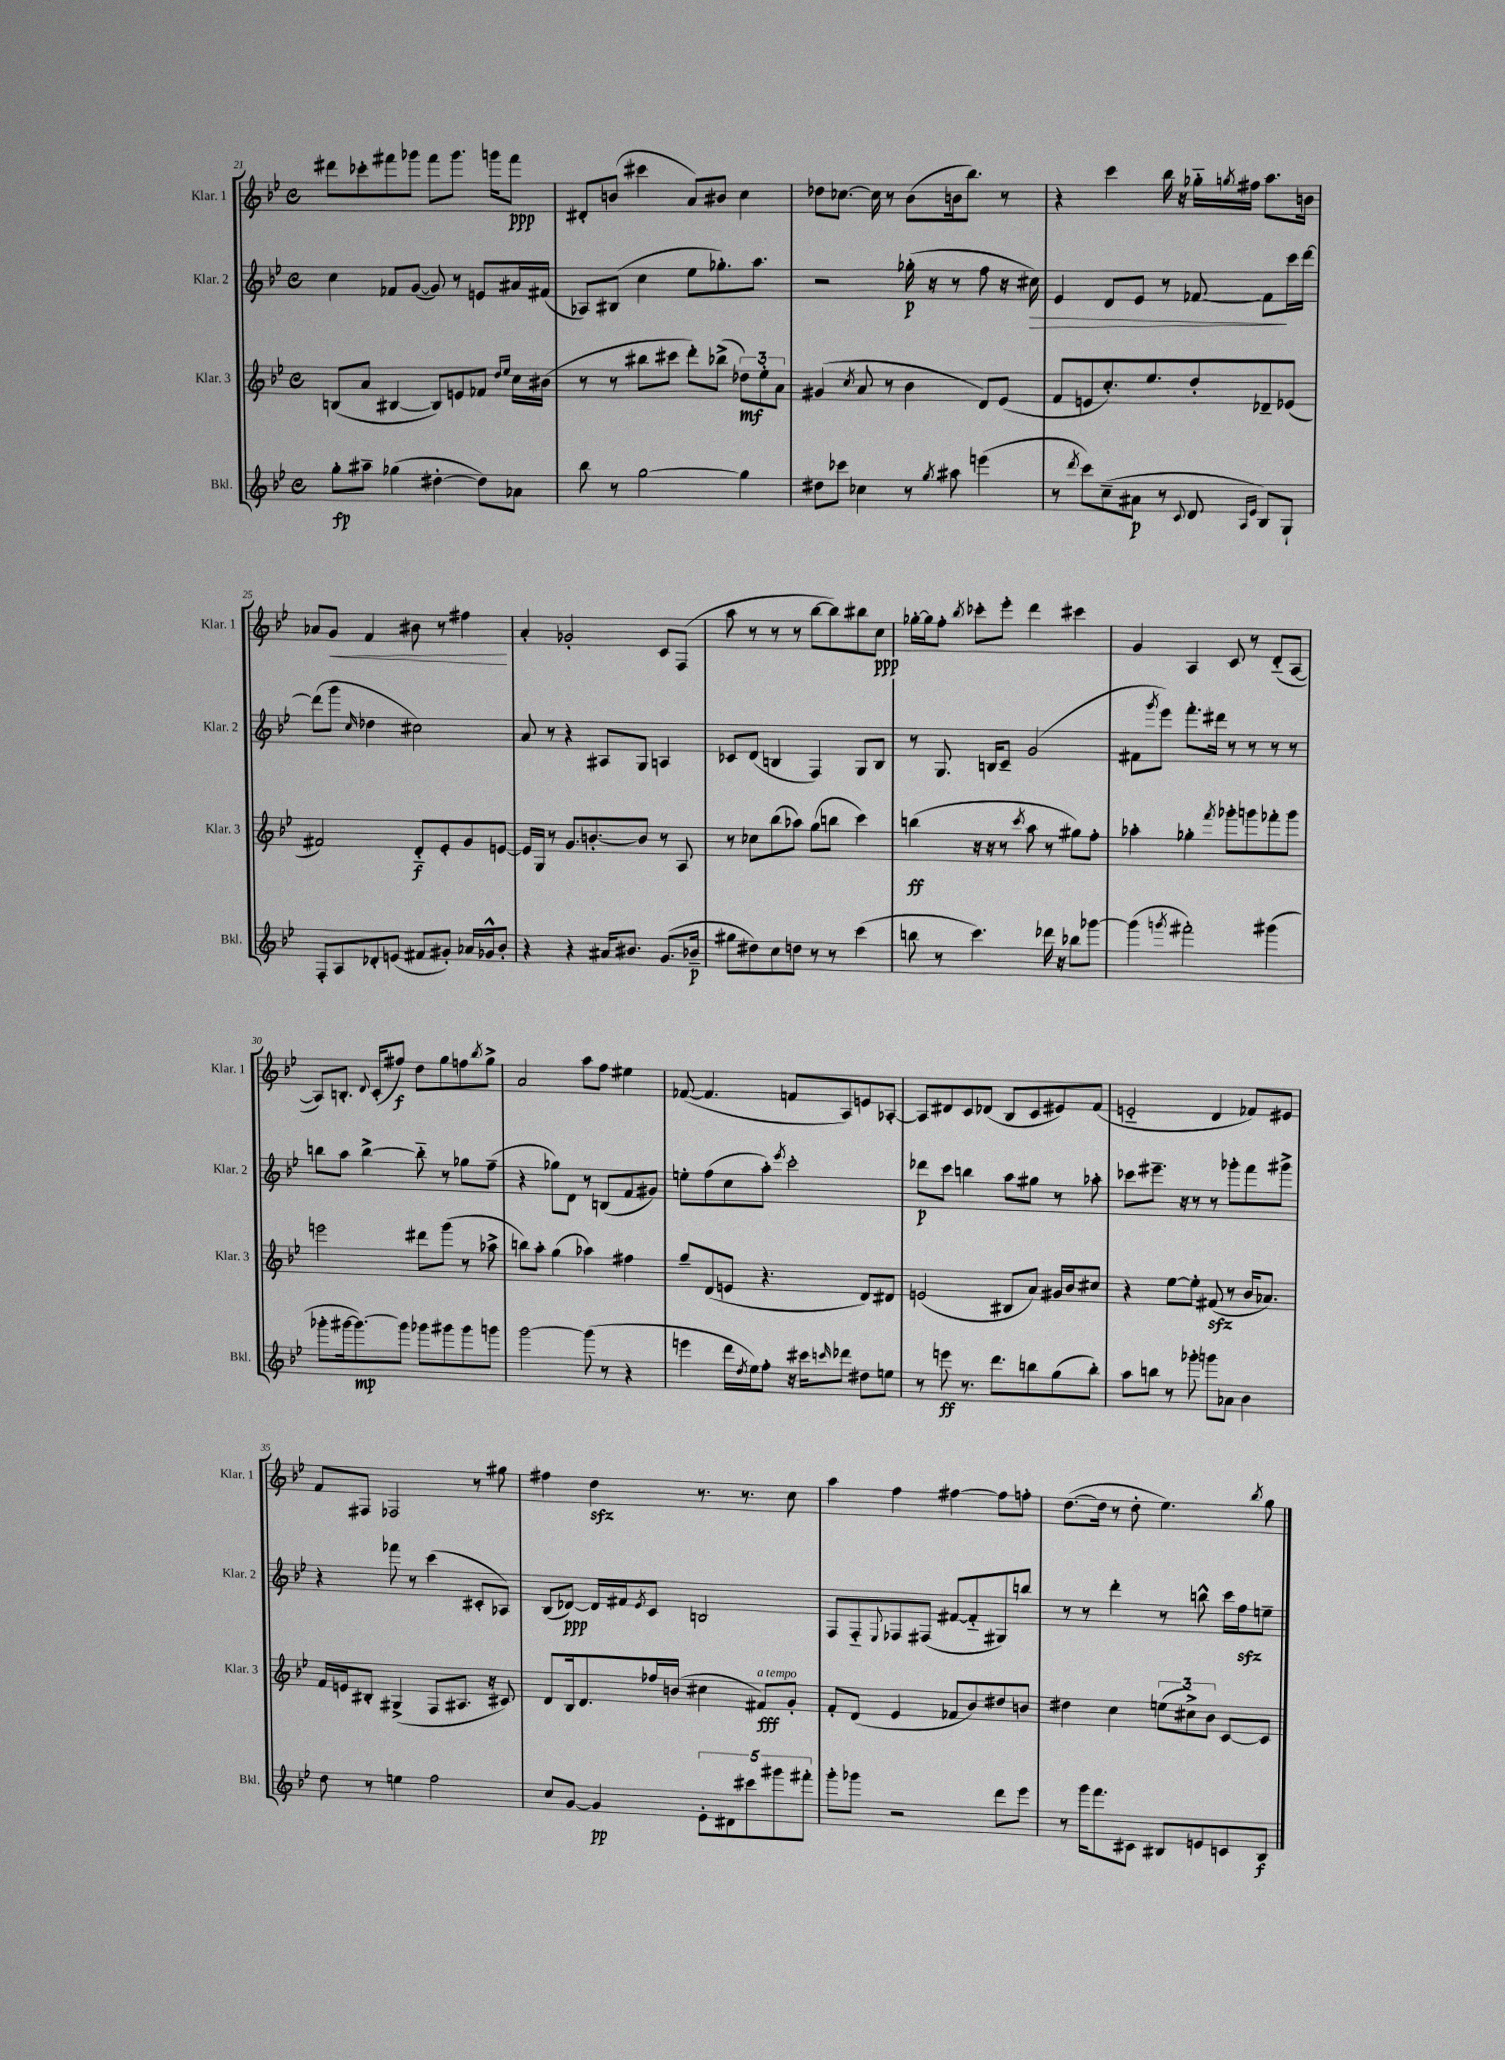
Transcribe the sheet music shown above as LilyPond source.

<<
\new StaffGroup <<
\new Staff = "s0" \with { instrumentName = "Klar. 1" shortInstrumentName = "Klar. 1" } {
    \clef treble \key bes \major \defaultTimeSignature \time 4/4
    dis'''8 ces'''8-. fis'''8 ges'''8 fis'''8 ges'''8. g'''16 fis'''8\ppp |
    dis'8-. b'8( cis'''4 a'8) bis'8 c''4 |
    des''8 ces''8.~ ces''16 r8 bes'8( b'16 bes''8.) r8 |
    r4 c'''4 bes''16 r16 ges''16-_ \acciaccatura { g''8 } fis''16 a''8. b'16 |
    aes'8 g'8\< f'4 bis'8 r8 fis''4\! |
    a'4-. ges'2-. c'8 f8( |
    a''8 r8 r8 r8 bes''8~ bes''8) bis''8 c''8\ppp |
    ges''16~-. ges''16 f''8-. \acciaccatura { bes''8 } ces'''8-. ees'''8-. d'''4 cis'''4 |
    g'4 a4 c'8 r8 d'8-_( a8~ |
    a8) b8.-. \appoggiatura { d'8 } c'16-.( fis''8\f) d''8 g''8 f''8 \acciaccatura { bes''8 } g''8-> |
    a'2 a''8 f''8 eis''4 |
    fes'8~( fes'4. f'8 a8) e'8 aes8~-. |
    aes8 dis'8 c'8 des'8( bes8 c'8 eis'8) f'8( |
    e'2-_ d'4 fes'8) eis'8 |
    f'8 fis8 fes2 r8 gis''8 |
    fis''4 d''4\sfz r8. r8. c''8 |
    a''4 f''4 fis''4~ fis''8 f''8-. |
    d''8.~( d''16 r8 d''8-. ees''4.) \acciaccatura { bes''8 } g''8 \bar "|." |
}
\new Staff = "s1" \with { instrumentName = "Klar. 2" shortInstrumentName = "Klar. 2" } {
    \clef treble \key bes \major \defaultTimeSignature \time 4/4
    c''4 fes'8 g'8~( g'8) r8 e'8 ais'16 fis'16( |
    aes8) bis8( c''4 ees''8 ges''8.-.) a''8. |
    r2 ges''16-.\p( r16 r8 f''8 r16 cis''16\>) |
    ees'4 d'8 ees'8 r8 fes'8~ fes'8\! c'''16 d'''16~ |
    d'''8( g'''8 \grace { c''16 } des''4 cis''2) |
    a'8 r8 r4 ais8 g8 a4 |
    ces'8 d'8( b4 f4) g8 b8 |
    r8 g8. b16 c'8-- g'2( |
    fis'8 \acciaccatura { g'''8 } ees'''8) f'''8.-. dis'''16 r8 r8 r8 r8 |
    b''8 a''8 b''4~-> b''8-_ r8 ges''8 f''8--( |
    r4 ges''8) d'8 r8 b8( f'8 gis'8) |
    e''8-. f''8( c''8 a''8-.) \acciaccatura { ees'''8 } c'''2-. |
    des'''8\p c'''8 b''4 a''8 gis''8 r8 aes''8-. |
    ces'''8 eis'''8.-- r16 r8 r8 ges'''8-. f'''8 gis'''8-> |
    r4 fes'''8 r8 c'''4( cis'8-. aes8) |
    bes8( des'8~\ppp) des'16 fis'16 \acciaccatura { ees'8 } c'8 b2 |
    f8 f8-_ \appoggiatura { ees8 } fes8 fis8( fis'8~ fis'8-_ gis8) b''8 |
    r8 r8 d'''4-. r8 b''8-^ c'''16 f''16\sfz e''8-- \bar "|." |
}
\new Staff = "s2" \with { instrumentName = "Klar. 3" shortInstrumentName = "Klar. 3" } {
    \clef treble \key bes \major \defaultTimeSignature \time 4/4
    b8( a'8 bis4~ bis8) e'8 fes'8 \grace { d''16 ees''16 } c''16 bis'16( |
    r8 r8 bis''8 cis'''8 d'''8-.) bes''8->( \tuplet 3/2 { des''8\mf) ees''8-. a'8 } |
    gis'4( \acciaccatura { c''8 } a'8 r8 bes'4 d'8) ees'8( |
    f'8 e'8 c''8.-.) ees''8. d''8-. des'8-- ees'8( |
    fis'2) d'8-_\f ees'8-. g'8 e'8~ |
    e'16 g16 r8 g'8. b'8.~-. b'8 r8 a8 |
    r8 ces''8 bes''8( aes''8) g''8( b''8 c'''4) |
    b''4\ff( r16 r16 r8 \acciaccatura { c'''8 } a''8 r8 gis''8) f''8-. |
    aes''4-. ges''4-. \acciaccatura { f'''8 } ges'''8-. g'''8 fes'''8-. g'''8 |
    e'''2 dis'''8 g'''8( r8 aes''8-> |
    b''8) a''8-. g''4( aes''4) fis''4 |
    g''8-- d'8( e'8 r4. d'8) dis'8 |
    e'2( bis8 a'8) gis'16 bes'16 cis''8 |
    r4 ees''8~ ees''8-. fis'8\sfz( r8 bes'16 aes'8.) |
    f'16 e'16 bis8-. gis4->( f8 ais8. r16 cis'8) |
    d'8 bes16 d'8. fes''16 b'16( cis''4 fis'8\fff^\markup { \italic "a tempo" }) g'8-. |
    f'8-. d'8( ees'4 fes'8 bes'8) dis''8 b'8 |
    dis''4 c''4 \tuplet 3/2 { e''8( cis''8->) bes'8 } c'8~ c'8 \bar "|." |
}
\new Staff = "s3" \with { instrumentName = "Bkl." shortInstrumentName = "Bkl." } {
    \clef treble \key bes \major \defaultTimeSignature \time 4/4
    g''8-.\fp ais''8-- ges''4( dis''4~-. dis''8) aes'8 |
    bes''8 r8 g''2~ g''4 |
    dis''8 ces'''8 ces''4 r8 \acciaccatura { g''8 } ais''8 e'''4( |
    r8 \acciaccatura { d'''8 } c'''8) c''8--( ais'8\p r8 \appoggiatura { c'8 } d'8 \grace { a16 ees'16 } bes8) g8-! |
    f8-. a8 des'8-. e'8( fis'8 gis'8-.) aes'16 ges'16-^ bes'8-. |
    r4 r4 ais'16 bis'8. g'8.( bes'16--\p |
    gis''8 dis''8) c''8 d''8 r8 r8 c'''4( |
    b''8 r8 c'''4.) des'''16 r16 bes''8 ges'''8~ |
    ges'''4( \acciaccatura { g'''8 } fis'''2-.) gis'''4( |
    ges'''8-. gis'''16~ gis'''8.~\mp) gis'''8 ges'''8 gis'''8 gis'''8 g'''8 |
    g'''2~ g'''8( r8 r4 |
    e'''4 d'''16 \acciaccatura { d''8 } ees''16) f''8-. r16 cis'''16 \grace { c'''16 } des'''8 dis''8 e''8 |
    r8 e'''8\ff r8. d'''8. b''8 g''8( b''8-.) |
    a''8 b''8 r8 ges'''8-. g'''8 aes'8 bes'4 |
    d''8 r8 e''4 f''2 |
    c''8 g'8~ g'4\pp \tuplet 5/4 { ees'8-. dis'8 cis'''8 gis'''8 fis'''8-. } |
    g'''8-. ges'''8 r2 d'''8 ees'''8 |
    r8 g'''16 f'''8. cis'8 bis8 e'8 c'8 bis8\f \bar "|." |
}
>>
>>
\layout { \context { \Score currentBarNumber = #21 } }
